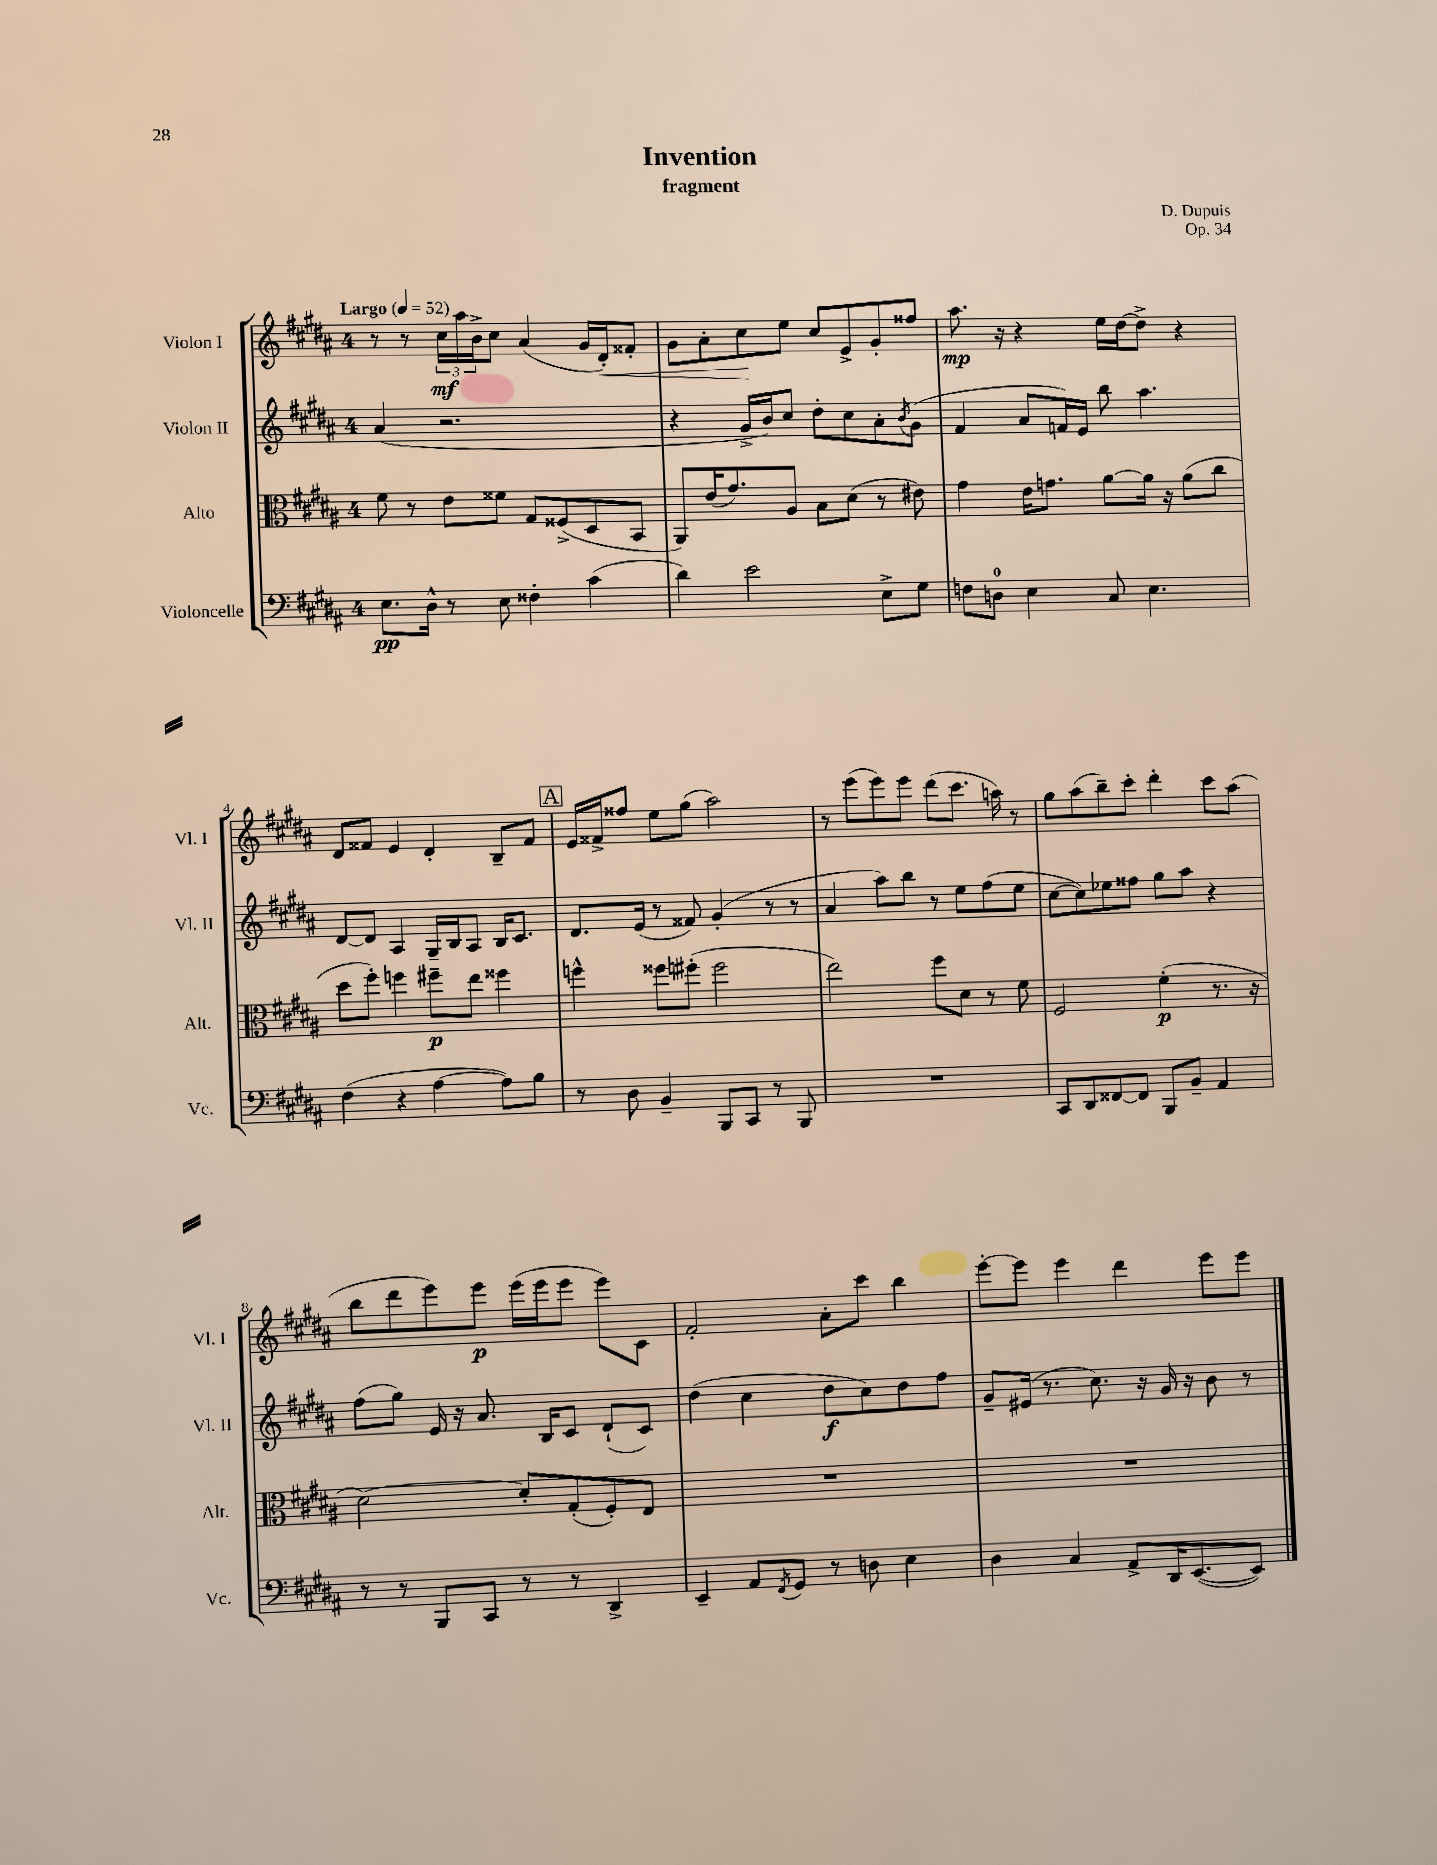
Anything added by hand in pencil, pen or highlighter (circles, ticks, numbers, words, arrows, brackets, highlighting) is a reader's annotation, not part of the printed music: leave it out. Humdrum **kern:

**kern	**kern	**kern	**kern
*staff4	*staff3	*staff2	*staff1
*clefF4	*clefC3	*clefG2	*clefG2
*k[f#c#g#d#a#]	*k[f#c#g#d#a#]	*k[f#c#g#d#a#]	*k[f#c#g#d#a#]
*M4/4	*M4/4	*M4/4	*M4/4
*MM52	*MM52	*MM52	*MM52
8.E	8f#	(4a#	8r
.	8r	.	8r
16D#^^	.	.	.
8r	8e	2.r	24cc#
.	.	.	24aa#
.	.	.	24b^
8E	8f##	.	8cc#
4F##'	8G#	.	(4a#
.	(8F##^	.	.
(4c#	8D#	.	16g#
.	.	.	16d#')
.	8BB	.	8f##'
=	=	=	=
4d#)	8AA#)	4r	8g#
.	(16e	.	8a#'
.	8.g#)	.	.
2e	.	16g#^	8cc#
.	.	16b)	.
.	8A#	8cc#	8ee
.	8B	8dd#'	8cc#
.	(8d#	8cc#	8e^
8E^	8r	8a#'	8g#'
.	.	8qb	.
8G#	8e#)	(8g#	8ff##
=	=	=	=
8F	4g#	4f#	8.aa#
8D	.	.	.
.	.	.	16r
4E	16e	8a#	4r
.	8.g	.	.
.	.	16f)	.
.	.	16e	.
8C#	[8a#	8bb	16ee
.	.	.	[16dd#
4.E	16a#]	4.aa#	8dd#^]
.	16r	.	.
.	(8a#	.	4r
.	8cc#	.	.
=	=	=	=
(4F#	8dd#	[8d#	8d#
.	8ff#')	8d#]	8f##
4r	4ff	4A#	4e
[4A#	8ff#~	16G#~	4d#'
.	.	16B	.
.	8ee	8A#	.
8A#])	4ff##	16B	8B~
.	.	8.c#	.
8B	.	.	8f##
=	=	=	=
8r	4ff^^	8.d#	16e
.	.	.	16f##^
8D#	.	.	8ff##
.	.	(16e	.
4BB~	8ff##	8r	8ee
.	(8ff#'	8f##)	(8gg#
8BBB	2ff#	(4g#'	2aa#)
8CC#	.	.	.
8r	.	8r	.
8BBB	.	8r	.
=	=	=	=
1r	2ee)	4a#	8r
.	.	.	(8eee
.	.	8aa#)	8eee)
.	.	8bb	8eee
.	8ff#	8r	(8ddd#
.	8d#	8ee	8.ccc#
.	8r	(8ff#	.
.	.	.	16aa)
.	8f#	8ee	8r
=	=	=	=
8CC#	2F#	[8cc#	8gg#
8DD#	.	8cc#])	(8aa#
[8FF##	.	8ee-	8bb~)
8FF##]	.	8ff##	8ccc#'
8BBB	(4f#'	8gg#	4ddd#'
8BB~	.	8aa#	.
4AA#	8.r	4r	8ccc#
.	.	.	(8aa#
.	16r	.	.
=	=	=	=
8r	[2d#)	(8ff#	8bb
8r	.	8gg#)	8ddd#
8BBB	.	16e	8eee)
.	.	16r	.
8CC#	.	8.a#	8eee
8r	8d#']	.	(16eee
.	.	16B	16eee
8r	(8G#'	8c#	8eee
4DD#^	8F#')	(8d#`	8eee)
.	8E	8c#)	8c#
=	=	=	=
4EE~	1r	(4dd#	2f#'
8AA#	.	4cc#	.
8qFF#	.	.	.
8GG#	.	.	.
8r	.	8dd#	8a#'
8D	.	8cc#)	8ccc#
4E	.	8dd#	4bb
.	.	8ff#	.
=	=	=	=
4D#	1r	8g#~	[8eee'
.	.	(16e#	8eee]
.	.	8.r	.
4C#	.	.	4eee
.	.	8.cc#)	.
8AA#^	.	.	4ddd#
.	.	16r	.
16DD#	.	16g#	.
([8.EE	.	16r	.
.	.	8b	8eee
8EE])	.	8r	8eee
==	==	==	==
*-	*-	*-	*-
